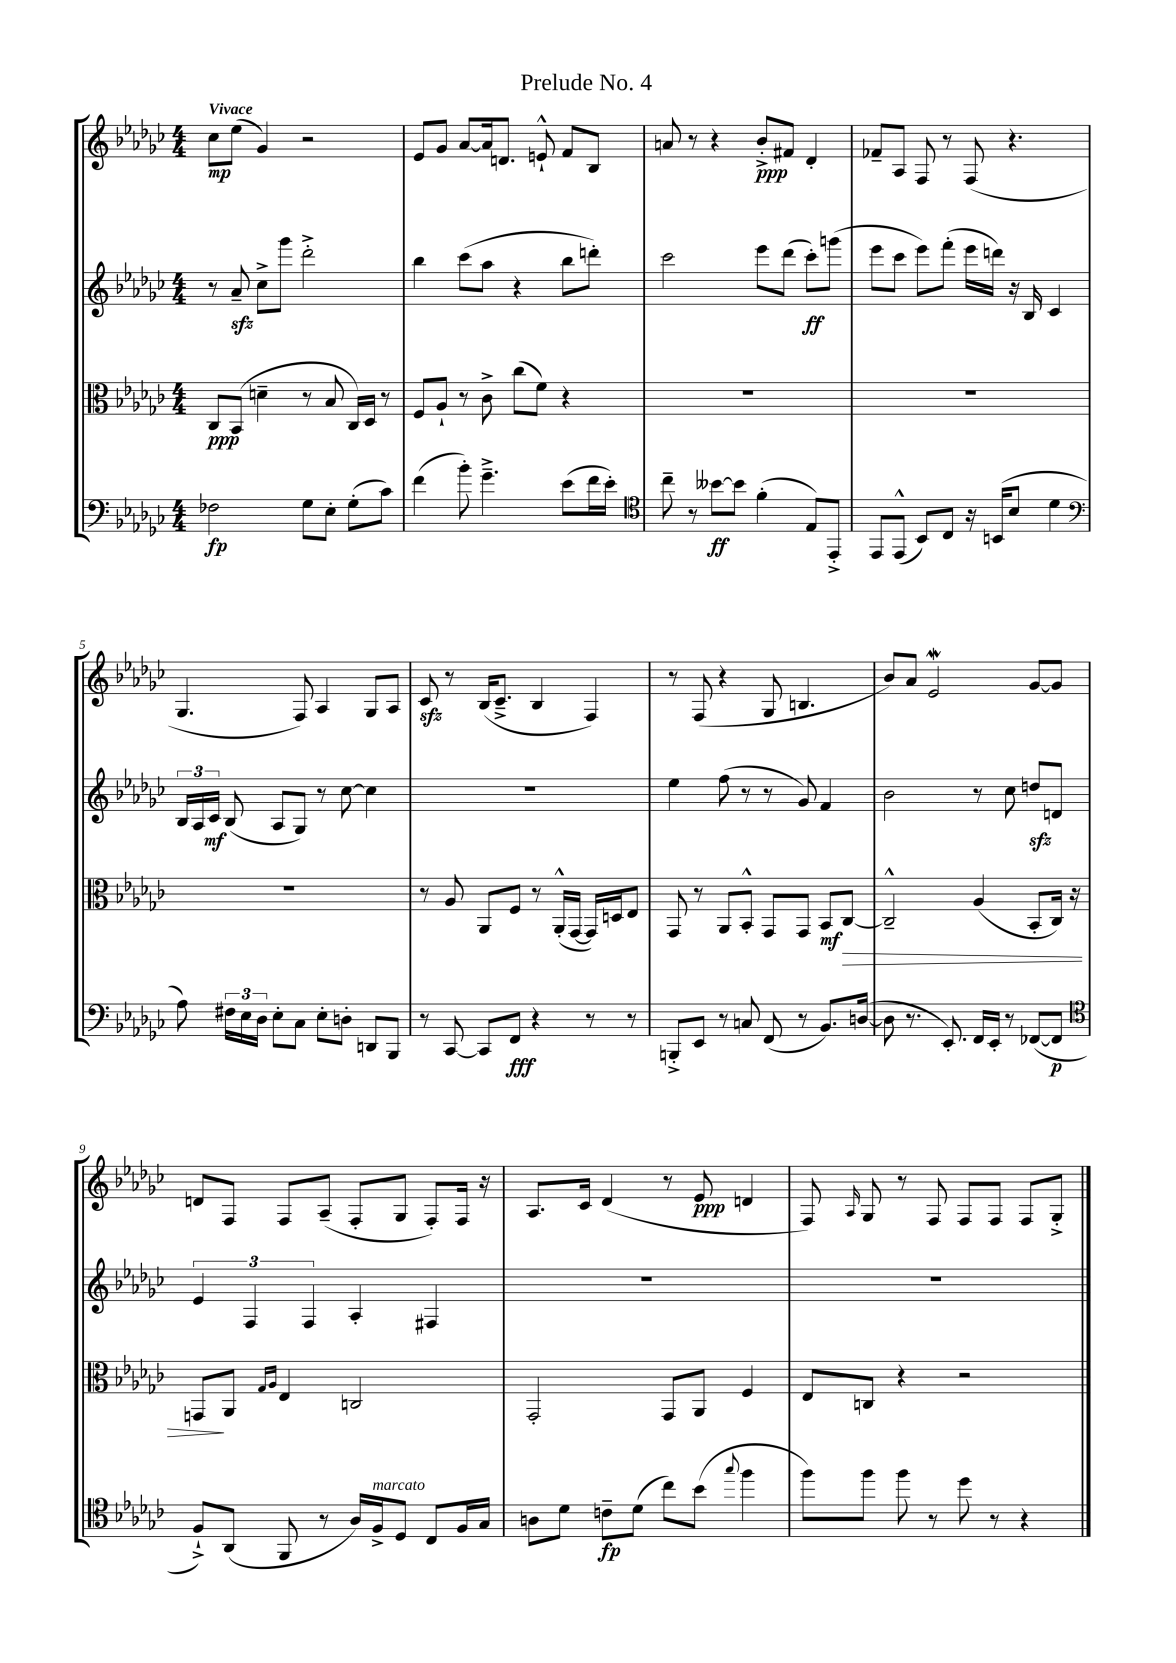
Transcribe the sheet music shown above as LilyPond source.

\header { title = "Prelude No. 4" }
<<
\new StaffGroup <<
\new Staff = "s0" {
    \clef treble \key ges \major \numericTimeSignature \time 4/4 \tempo "Vivace"
    \autoBeamOff ces''8[\mp ees''8]( ges'4) r2 |
    ees'8[ ges'8] aes'8[~ aes'16 d'8.] e'8-!-^ f'8[ bes8] |
    a'8 r8 r4 bes'8[-.->\ppp fis'8] des'4-. |
    fes'8[-- aes8] f8 r8 f8( r4. |
    ges4. f8) aes4 ges8[ aes8] |
    ces'8\sfz r8 bes16[( ces'8.]---> bes4 f4) |
    r8 f8( r4 ges8 b4. |
    bes'8[) aes'8] ees'2\mordent ges'8[~ ges'8] |
    d'8[ f8] f8[ aes8]--( f8[-. ges8] f8[-.) f16] r16 |
    aes8.[ ces'16] des'4( r8 ees'8\ppp d'4 |
    f8) \grace { aes16 } ges8 r8 f8 f8[ f8] f8[ ges8]-.-> \bar "|." |
}
\new Staff = "s1" {
    \clef treble \key ges \major \numericTimeSignature \time 4/4
    \autoBeamOff r8 aes'8--\sfz ces''8[-> ges'''8] des'''2-.-> |
    bes''4 ces'''8[( aes''8] r4 bes''8[ d'''8]-.) |
    ces'''2 ees'''8[ des'''8]( ces'''8[-.\ff) g'''8]( |
    ees'''8[ ces'''8] ees'''8[) f'''8]-.( ees'''16[ d'''16]) r16 bes16 ces'4 |
    \tuplet 3/2 { bes16[ aes16 ces'16]\mf } bes8( aes8[ ges8]) r8 ces''8~ ces''4 |
    R1 |
    ees''4 f''8( r8 r8 ges'8) f'4 |
    bes'2 r8 ces''8 d''8[\sfz d'8] |
    \tuplet 3/2 { ees'4 f4 f4 } aes4-. fis4 |
    R1 |
    R1 \bar "|." |
}
\new Staff = "s2" {
    \clef alto \key ges \major \numericTimeSignature \time 4/4
    \autoBeamOff ces8[\ppp bes,8]( d'4-- r8 bes8 ces16[) des16] r8 |
    f8[ aes8]-! r8 ces'8-> ces''8[( f'8]) r4 |
    R1 |
    R1 |
    R1 |
    r8 aes8 aes,8[ f8] r8 aes,16[-.-^( ges,16]~ ges,16[) d16 ees8] |
    ges,8 r8 aes,8[ bes,8]-.-^ ges,8[ ges,8] bes,8[\mf ces8]~\> |
    ces2---^ aes4( bes,8[-. ces16]) r16 |
    g,8[\! aes,8] \grace { ges16[ aes16] } ees4 c2 |
    ges,2-. ges,8[ aes,8] f4 |
    ees8[ c8] r4 r2 \bar "|." |
}
\new Staff = "s3" {
    \clef bass \key ges \major \numericTimeSignature \time 4/4
    \autoBeamOff fes2\fp ges8[ ees8]-. ges8[-.( ces'8]) |
    f'4( bes'8-.) ges'4.---> ees'8[( f'16 ees'16]-.) |
    \clef tenor ces''8-- r8 beses'8[~\ff beses'8] f'4-.( ees8[) ees,8]-.-> |
    ees,8[ ees,8]-^( bes,8[) ces8] r16 b,16[( bes8] des'4 |
    \clef bass aes8) \tuplet 3/2 { fis16[ ees16 des16] } ees8[-. ces8] ees8[-. d8]-. d,8[ bes,,8] |
    r8 ces,8~ ces,8[ f,8]\fff r4 r8 r8 |
    b,,8[-.-> ees,8] r8 c8 f,8( r8 bes,8.[) d16]~( |
    d8 r8. ees,8.-.) f,16[ ees,16]-. r8 fes,8[~( fes,8]\p |
    \clef tenor f8[-!->) aes,8]( f,8 r8 aes16[) f16->^\markup { \italic "marcato" } des8] ces8[ f16 ges16] |
    a8[ des'8] c'8[--\fp des'8]( ces''8[) bes'8]( \appoggiatura { ges''8 } f''4 |
    f''8[) f''8] f''8 r8 des''8 r8 r4 \bar "|." |
}
>>
>>
